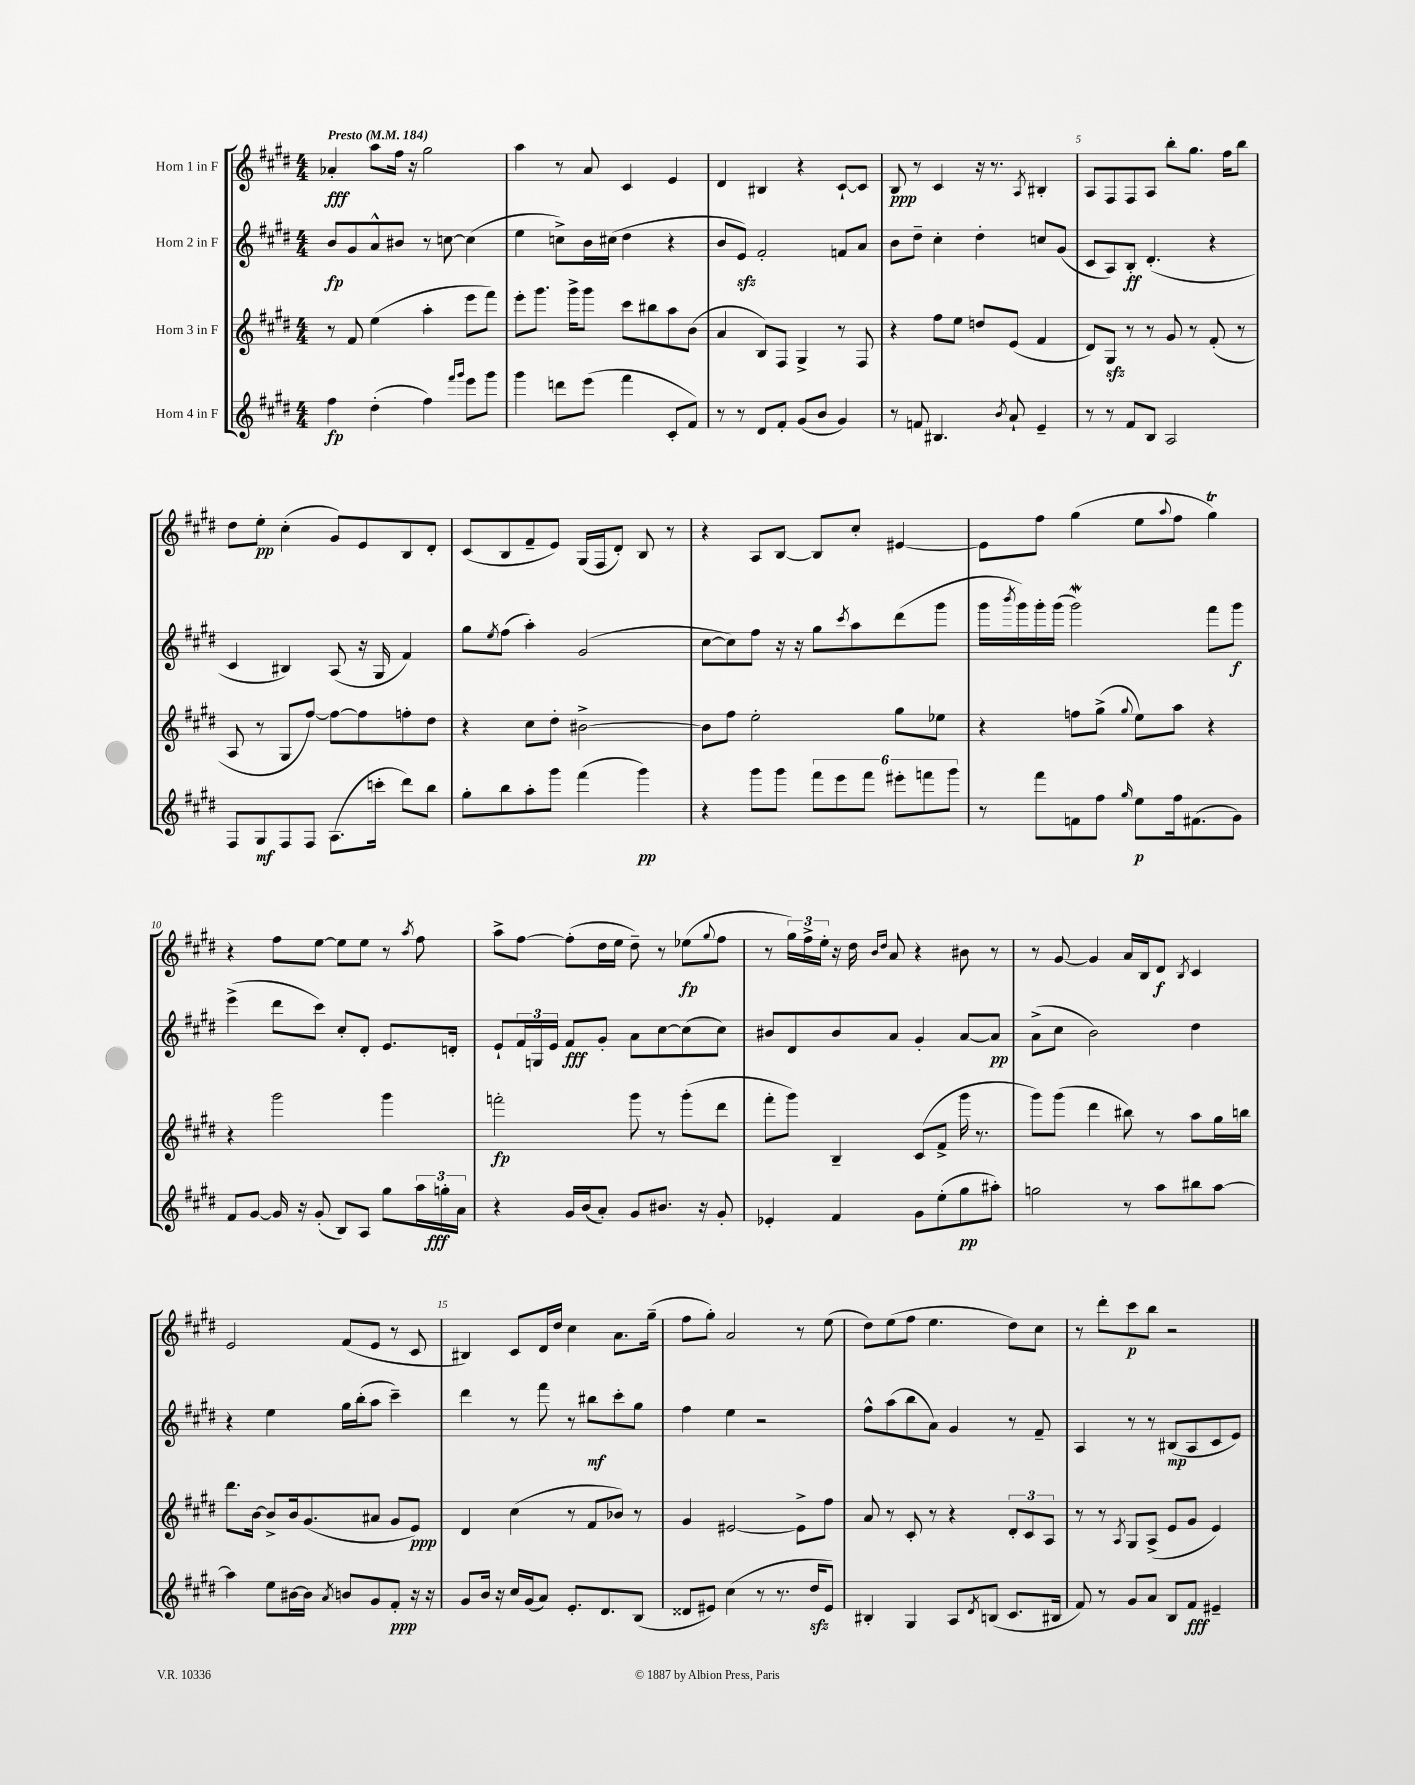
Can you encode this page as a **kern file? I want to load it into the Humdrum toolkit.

**kern	**kern	**kern	**kern
*staff4	*staff3	*staff2	*staff1
*clefG2	*clefG2	*clefG2	*clefG2
*k[f#c#g#d#]	*k[f#c#g#d#]	*k[f#c#g#d#]	*k[f#c#g#d#]
*M4/4	*M4/4	*M4/4	*M4/4
*MM184	*MM184	*MM184	*MM184
4ff#\	8r	8b/L	4a-'/
.	8f#/	8g#/	.
(4dd#'\	(4ee\	8a^^/	8aa\L
.	.	8b#/J	16ff#\Jk
.	.	.	16r
4ff#\)	4aa'\	8r	2gg#\
.	.	[8cc\	.
16qqfff#/LL	.	.	.
16qqggg#/JJ	.	.	.
8eee\L	8eee\L	(4cc\]	.
8ggg#\J	8fff#\J)	.	.
=	=	=	=
4ggg#\	8eee'\L	4ee\	4aa\
.	8.ggg#\J	.	.
8ddd\L	.	8cc^\L)	8r
.	16ggg#^\LK	.	.
(8eee\J	8ggg#\J	16b\L	8a/
.	.	(16cc#\JJ	.
4fff#\	8ccc#\L	4dd#\	4c#/
.	8bb#\	.	.
8c#'/L	8aa\	4r	4e/
8f#/J)	(8b\J	.	.
=	=	=	=
8r	4a/	8b/L	4d#/
8r	.	8e/J)	.
8d#/L	8B/L)	2f#'/	4B#/
8f#'/J	8F#/J	.	.
(8g#/L	4G#^/	.	4r
8b/J	.	.	.
4g#/)	8r	8f/L	[8c#`/L
.	8F#/	8a/J	8c#/]J
=	=	=	=
8r	4r	8b\L	8B/
8f/	.	8dd#~\J	8r
4.B#/	8ff#\L	4cc#'\	4c#/
.	8ee\J	.	.
.	8dd/L	4dd#'\	16r
.	.	.	8.r
8qb/	.	.	.
8a`/	(8e/J	.	.
.	.	.	8qA/
4e~/	4f#/	8cc/L	4B#'/
.	.	(8g#/J	.
=	=	=	=
8r	8d#/L)	8c#/L	8A/L
8r	8G#/J	8A/)	8F#/
8f#/L	8r	8B'/J	8F#/
8B/J	8r	(4.d#'/	8A/J
2A/	8g#/	.	8bb'\L
.	8r	.	8.gg#\J
.	(8f#'/	4r	.
.	.	.	16ff#\LK
.	8r	.	8bb\J
=	=	=	=
8F#/L	8A/	4c#/	8dd#\L
8G#/	8r	.	8ee'\J
8F#/	8G#/L	4B#/)	(4cc#'\
8F#/J	[8ff#/J)	.	.
(8.A\L	8ff#\_L	(8A/	8g#/L)
.	8ff#\]	16r	8e/
16ccc'\Jk	.	16G#/	.
8ddd#\L)	8ff'\	4f#/)	8B/
8bb\J	8dd#\J	.	8d#'/J
=	=	=	=
8gg#'\L	4r	8gg#\L	(8c#/L
.	.	8qee/	.
8bb\	.	(8ff#\J	8B/
8aa'\	8cc#\L	4aa'\)	8f#~/
8ggg#\J	8dd#'\J	.	8e/J)
(4fff#\	[2b#^\	(2g#/	(16G#/LL
.	.	.	16F#/J
.	.	.	8d#'/J)
4ggg#\)	.	.	8B/
.	.	.	8r
=	=	=	=
4r	8b#\]L	[8cc#\L	4r
.	8ff#\J	8cc#\])	.
8ggg#\L	2ee'\	8ff#\J	8A/L
8ggg#\J	.	16r	[8B/J
.	.	16r	.
12fff#\L	.	8gg#\L	8B/]L
12eee\	.	.	.
.	.	8qccc#/	.
.	.	8aa\	8cc#'/J
12fff#\J	.	.	.
12eee#'\L	8gg#\L	(8ddd#\	[4e#/
12fff\	.	.	.
.	8ee-\J	8ggg#\J	.
12ggg#\J	.	.	.
=	=	=	=
8r	4r	16ggg#\LL	8e#\]L
.	.	8qbbb/	.
.	.	16ggg#\)	.
8fff#\L	.	16ggg#'\	8ff#\J
.	.	(16ggg#\JJ	.
8f\	8ff\L	2ggg#\)	(4gg#\
8ff#\J	(8gg#^\J	.	.
16qqgg#/	8qqgg#/	.	.
8ee\L	8ee\L)	.	8ee\L
.	.	.	8qqaa/
16ff#\k	8aa\J	.	8ff#\J
(8.f#\	.	.	.
.	4r	8fff#\L	4gg#\)
8g#\J)	.	8ggg#\J	.
=	=	=	=
8f#/L	4r	(4eee^\	4r
[8g#/J	.	.	.
16g#/]	2ggg#\	8ddd#\L	8ff#\L
16r	.	.	.
(8g#'/	.	8ccc#\J)	[8ee\J
8B/L)	.	8cc#'/L	8ee\]L
8A/J	.	8d#'/J	8ee\J
8gg#\L	4ggg#\	8.e/L	8r
.	.	.	8qaa/
24aa\L	.	.	8ff#\
24gg'\	.	.	.
.	.	16d'/Jk	.
24a\JJ	.	.	.
=	=	=	=
4r	2fff'\	8e`/L	8aa^\L
.	.	24f#/L	[8ff#\J
.	.	24G/	.
.	.	24e/JJ	.
16g#/LL	.	8f#/L	(8ff#'\]L
(16b/J	.	.	.
8a'/J)	.	8g#'/J	16dd#\L
.	.	.	16ee\JJ
8g#/L	8ggg#\	8a\L	8dd#~\)
8.b#/J	8r	[8cc#\	8r
.	(8ggg#'\L	(8cc#\]	(8ee-\L
16r	.	.	.
.	.	.	8qqgg#/
8g#'/	8ddd#\J	8cc#\J)	8ff#\J
=	=	=	=
4e-'/	8fff#'\L	8b#/L	8r
.	8ggg#\J)	8d#/	24gg#\LL)
.	.	.	24ff#^\
.	.	.	24ee'\JJ
4f#/	4B~/	8b#/	16r
.	.	.	16dd#\
.	.	.	16qqb/LL
.	.	.	16qqdd#/JJ
.	.	8a/J	8a/
8g#\L	(8c#/L	4g#'/	4r
(8ee'\	8f#^/J	.	.
8gg#\	16ggg#\	[8a/L	8b#\
.	8.r	.	.
8aa#'\J)	.	8a/]J	8r
=	=	=	=
2gg\	8ggg#\L)	(8a^\L	8r
.	(8ggg#\J	8cc#\J	[8g#/
.	4ddd#\	2b\)	4g#/]
8r	8bb#\)	.	16a/LL
.	.	.	16B/J
8aa\L	8r	.	8d#/J
.	.	.	8qB/
8bb#\	8aa\L	4dd#\	4c#/
[8aa\J	16gg#\L	.	.
.	16bb\JJ	.	.
=	=	=	=
4aa\]	8.ddd#\L	4r	2e/
.	[16b\Jk	.	.
8ee\L	8b^/]L	4ee\	.
[16b#\L	16b/k	.	.
16b#\]JJ	(8.g#/	.	.
8qa/	.	.	.
8b/L	.	16gg#\LL	(8f#/L
.	.	(16bb'\J	.
8g#/	8a#/J	8aa\J	8e/J
8f#'/J	8g#/L	4ccc#~\)	8r
16r	8e/J)	.	8c#/
16r	.	.	.
=	=	=	=
8g#/L	4d#/	4ddd#\	4B#/)
16b/Jk	.	.	.
16r	.	.	.
16cc#/LL	(4cc#\	8r	8c#/L
(16g#/J	.	.	.
8a/J)	.	8fff#\	16d#/L
.	.	.	16dd#/JJ
8.e'/L	8r	8r	4cc#\
.	8f#/L	8bb#\L	.
8.d#/	.	.	.
.	8b-/J)	8ccc#'\	8.a\L
(8B/J	8r	8gg#\J	.
.	.	.	(16gg#~\Jk
=	=	=	=
8d##/L	4g#/	4ff#\	8ff#\L
8e#/J)	.	.	8gg#'\J)
(4cc#\	[2e#/	4ee\	2a/
8r	.	2r	.
8.r	.	.	.
.	8e#^\]L	.	8r
16dd#/LK	.	.	.
8e#/J)	8ff#\J	.	(8ee\
=	=	=	=
4B#'/	8a/	8ff#^^\L	8dd#\L)
.	8r	(8aa\	(8ee\
4G#/	8c#'/	8bb\	8ff#\J
.	8r	8a\J)	4.ee\
8A/L	4r	4g#/	.
8qd#/	.	.	.
(8B/J	.	.	.
8.c#/L	12d#'/L	8r	8dd#\L)
.	12c#/	.	.
.	.	8f#~/	8cc#\J
.	12A/J	.	.
16B#/Jk	.	.	.
=	=	=	=
8f#/)	8r	4A/	8r
8r	8r	.	8ddd#'\L
.	8qA/	.	.
8g#/L	8G#/L	8r	8ccc#\
8a/J	(8A^/J	8r	8bb\J
8B/L	8e/L	(8B#/L	2r
8f#/J	8g#/J	8A/	.
4e#~/	4e/)	8c#/	.
.	.	8e/J)	.
==	==	==	==
*-	*-	*-	*-
